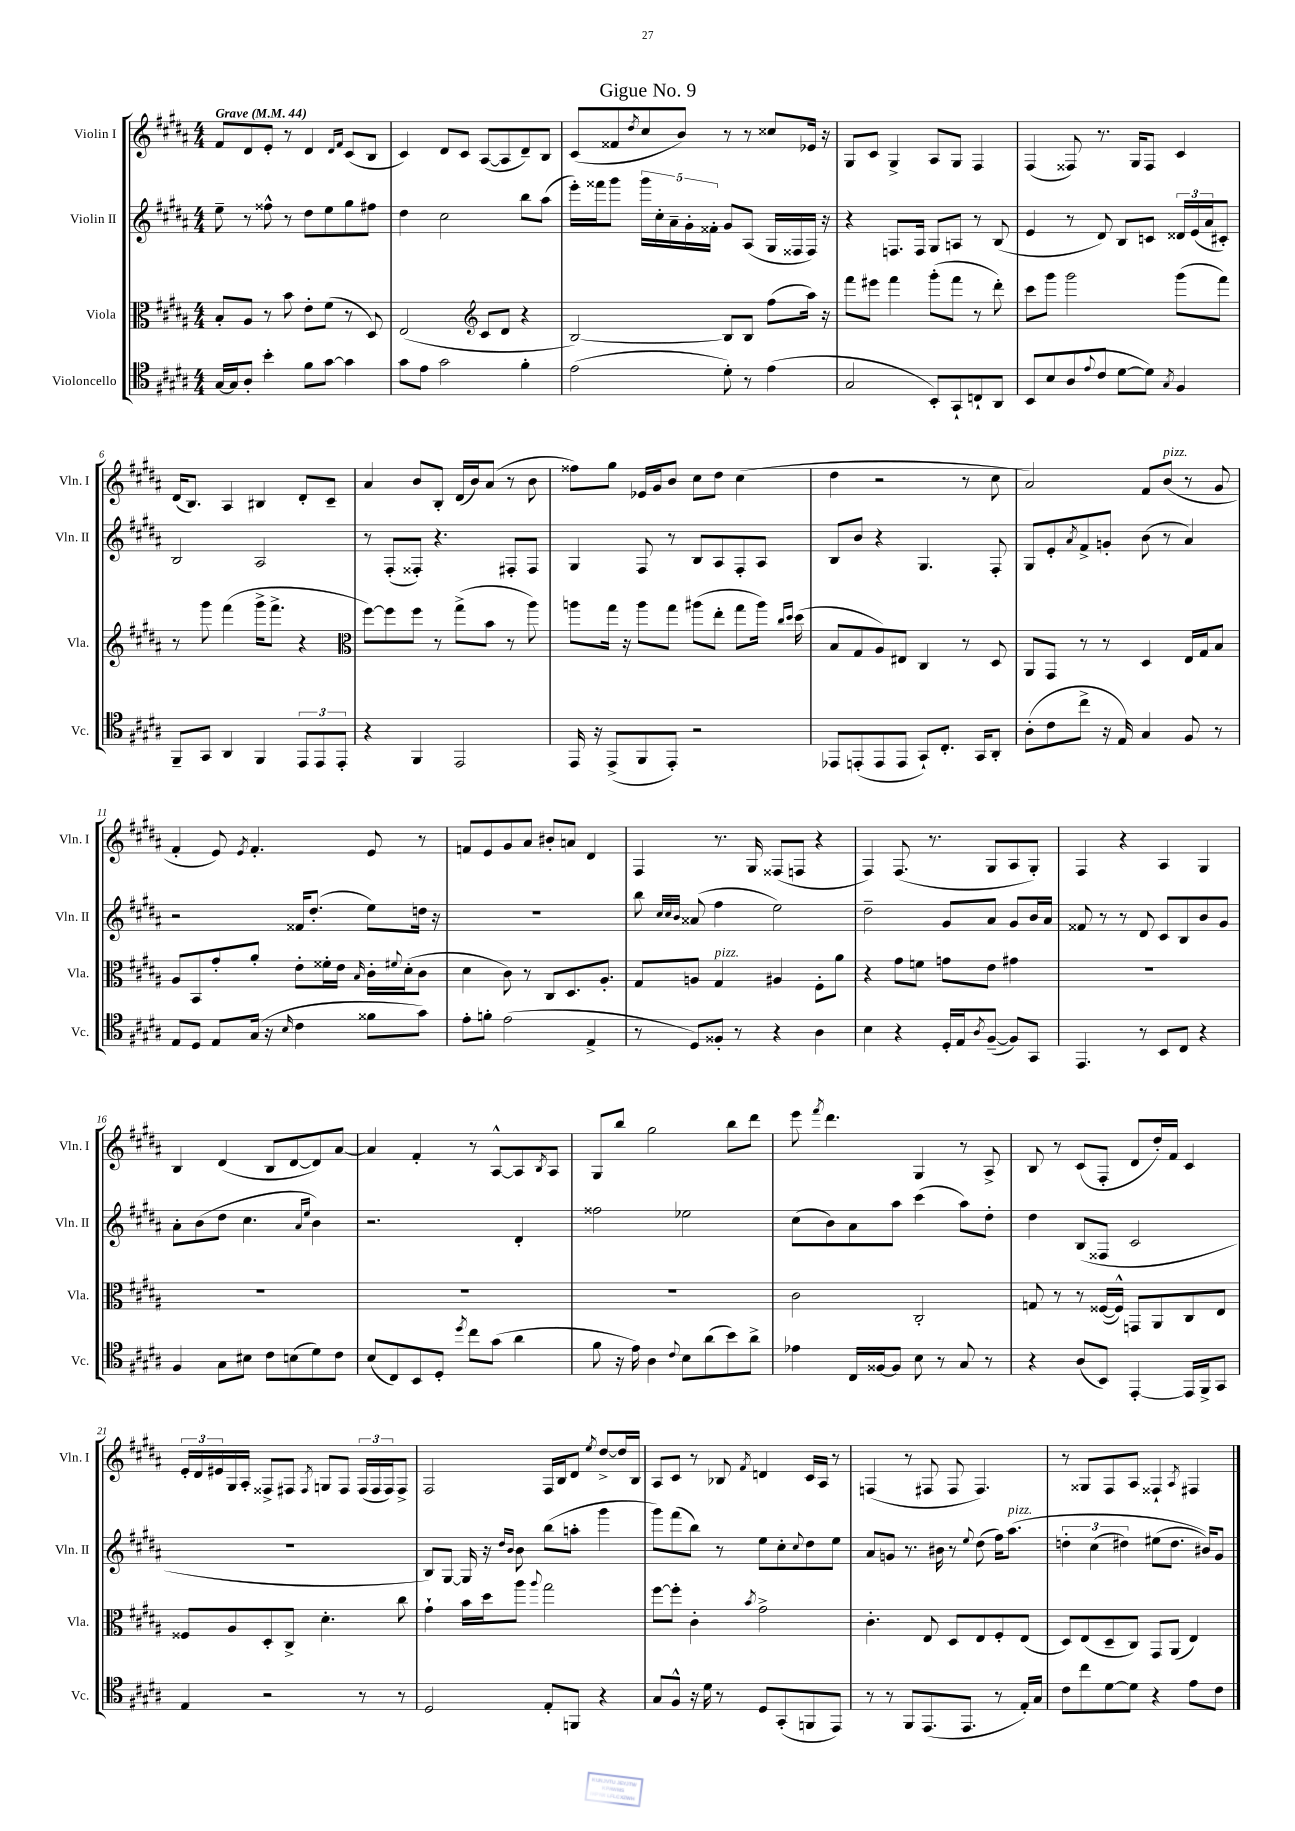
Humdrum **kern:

**kern	**kern	**kern	**kern
*staff4	*staff3	*staff2	*staff1
*clefC4	*clefC3	*clefG2	*clefG2
*k[f#c#g#d#a#]	*k[f#c#g#d#a#]	*k[f#c#g#d#a#]	*k[f#c#g#d#a#]
*M4/4	*M4/4	*M4/4	*M4/4
*MM44	*MM44	*MM44	*MM44
[16G#	8B'	8ee~	8f#
16G#]	.	.	.
8A#'	8A#	8r	8d#
4b'	8r	8ff##^^	8e'
.	8b	8r	8r
8f#	8e'	8dd#	4d#
[8g#	(8f#	8ee	.
.	.	.	16qqd#
.	.	.	16qqf#
4g#]	8r	8gg#	(8c#
.	8D#)	8ff#	8B
=	=	=	=
8g#	(2E	4dd#	4c#)
8e	.	.	.
2g#	.	2cc#	8d#
.	.	.	8c#
*	*clefG2	*	*
.	8c#	.	([8A#
.	8d#	.	8A#]
4f#'	4r	8bb	8d#~)
.	.	(8aa#	8B
=	=	=	=
(2e	[2B)	16eee')	(8c#
.	.	16fff##	.
.	.	8ggg#	8f##
.	.	.	8qdd#
.	.	20ggg#	8cc#
.	.	20cc#'	.
.	.	20a#~	.
.	.	.	8b)
.	.	20g#'	.
.	.	20f##'	.
8d#')	8B]	8g#	8r
8r	8B	(8A#	8r
(4e	(8ff#	16G#	8cc##
.	.	16F##	.
.	16aa#)	16F##)	16e-
.	16r	16r	16r
=	=	=	=
2G#	8fff#	4r	8G#
.	8eee#	.	8c#
.	4fff#	8.F	4G#^
.	.	16F	.
8BB')	(8ggg#'	8G#	8A#
8GG#`	8fff#	8A	8G#
8C`	8r	8r	4F#
8AA#	8ddd#')	(8B	.
=	=	=	=
8BB	8ccc#	4e	(4F#
8B	8ggg#	.	.
(8A#	2ggg#	8r	8F##)
8qqe	.	.	.
8c#	.	8d#)	8.r
[8d#	.	8B	.
.	.	.	16G#
8d#])	.	8c	8F##
8qG#	.	.	.
4F#	(8ggg#	24d##	4c#
.	.	(24e	.
.	.	24a#	.
.	8fff#)	8c#')	.
=	=	=	=
8FF#~	8r	2B	(16d#
.	.	.	8.B)
8GG#	8ggg#	.	.
4AA#	(4fff#	.	4A#
4FF#	16ggg#^	2A#	4B#
.	8.fff#^	.	.
12EE	4r	.	8d#'
12EE	.	.	.
.	.	.	8c#~
12EE'	.	.	.
=	=	=	=
*	*clefC3	*	*
4r	[8ff#)	8r	4a#
.	8ff#]	(8F#'	.
4FF#	8ff#	8F##')	8b
.	8r	4.r	8B'
2EE	(8gg#^	.	(16d#
.	.	.	16b)
.	8b	.	(8a#
.	8r	8F#'	8r
.	8aa#)	8F#	8b
=	=	=	=
16EE	8aa	4G#	8ff##)
16r	.	.	.
(8EE^	16gg#	.	8gg#
.	16r	.	.
8FF#	8aa	8F#	16e-
.	.	.	16g#
8EE')	8gg#	8r	8b
2r	(8aa#	8B	8cc#
.	8ee'	8A#	8dd#
.	8gg#	8F#'	(4cc#
.	16aa#)	8A#	.
.	16qqcc#	.	.
.	16qqdd#	.	.
.	(16dd#	.	.
=	=	=	=
8EE-	8B	8B	4dd#
(8EE'	8G#	8b	.
8EE	8A#)	4r	2r
8EE	8E#	.	.
8GG#`)	4C#	4.G#	.
8.C#'	.	.	.
.	8r	.	8r
16GG#	.	.	.
8AA#'	8D#	8F#'	8cc#
=	=	=	=
(8A#'	8AA#	8G#	2a#)
8c#	8GG#	8e'	.
.	.	8qa#	.
8cc#^	8r	8f#^	.
16r	8r	8g'	.
16E)	.	.	.
4G#	4D#	(8b	8f#
.	.	8r	(8b
8F#	16E	4a#)	8r
.	16G#	.	.
8r	8B	.	8g#
=	=	=	=
8E	8A#	2r	4f#'
8D#	8BB	.	.
8E	8g#'	.	8e)
.	.	.	8qe
(16G#	8a#'	.	4.f#'
16r	.	.	.
16qqB	.	.	.
4c#	8e'	16f##	.
.	.	(8.dd#'	.
.	16f##'	.	.
.	16e	.	.
.	16qqB	.	.
8f##	16c#'	8ee)	8e
.	8qqf#	.	.
.	(16d#'	.	.
8g#)	8c#	16dd	8r
.	.	16r	.
=	=	=	=
8e'	4d#	1r	8f
8f'	.	.	8e
(2e	8c#)	.	8g#
.	8r	.	8a#
.	8C#	.	8b#'
.	8.D#	.	8a
4E^	.	.	4d#
.	8.A#'	.	.
=	=	=	=
8r	8G#	8bb	4F#
.	.	32qqcc#	.
.	.	32qqcc#	.
.	.	32qqb	.
8D#)	8A	(8a##	.
8F##'	4G#	4ff#	8.r
8r	.	.	.
.	.	.	16G#
4r	4A#	2ee)	(8F##
.	.	.	8F
4A#	8F#'	.	4r
.	8a#	.	.
=	=	=	=
4B	4r	2dd#~	4F#)
4r	8g#	.	(8.F#
.	8f	.	.
.	.	.	8.r
16D#'	8g	8g#	.
16E	.	.	.
8qA#	.	.	.
([8F#~	8e	8a#	8G#
8F#])	4g#	8g#	8A#
8GG#	.	16b	8G#')
.	.	16a#	.
=	=	=	=
4.EE	1r	8f##	4F#
.	.	8r	.
.	.	8r	4r
8r	.	8d#	.
8BB	.	8c#	4A#
8C#	.	8B	.
4r	.	8b	4G#
.	.	8g#	.
=	=	=	=
4F#	1r	8a#'	4B
.	.	(8b	.
8G#	.	8dd#	(4d#
8B#	.	4.cc#	.
8c#	.	.	8B
(8B	.	.	[8d#
.	.	16qqa#	.
.	.	16qqee	.
8d#)	.	4b)	8d#])
8c#	.	.	[8a#
=	=	=	=
(8B	1r	2.r	4a#]
8C#)	.	.	.
8BB	.	.	4f#'
8D#'	.	.	.
8qdd#	.	.	.
8cc#	.	.	8r
(8g#	.	.	[8A#^^
4a#	.	4d#'	8A#]
.	.	.	8qB
.	.	.	8A#
=	=	=	=
8f#	1r	2ff##	8G#
16r	.	.	8bb
16e)	.	.	.
4A#	.	.	2gg#
8qqc#	.	.	.
8B	.	2ee-	.
(8a#	.	.	.
8b)	.	.	8bb
8a#^	.	.	8ddd#
=	=	=	=
4e-	2c#	(8cc#	8eee
.	.	.	8qfff#
.	.	8b)	4.ddd#
16C#	.	8a#	.
[16F##	.	.	.
8F##]	.	8aa#	.
8B	2C#'	(4ccc#	4G#
8r	.	.	.
8G#	.	8aa#)	8r
8r	.	8dd#'	8A#^
=	=	=	=
4r	8G	4dd#	8B
.	8r	.	8r
(8A#	8r	(8B	(8c#
8BB)	([16F##	8F##	8F#'
.	16F##^^])	.	.
[4EE'	8GG	2c#	8d#
.	8AA#	.	16dd#')
.	.	.	16f#
16EE]	8C#	.	4c#
16FF#^	.	.	.
8GG#	8E	.	.
=	=	=	=
4E	8F##	1r	24e'
.	.	.	24d#
.	.	.	24e#
.	8A#	.	16G#
.	.	.	16A#'
2r	8D#'	.	8F##^
.	8C#^	.	8F#
.	.	.	8qF#
.	4.d#'	.	8G
.	.	.	8F#
8r	.	.	(24F#
.	.	.	24F#
.	.	.	24F#)
8r	8cc#	.	8F#^
=	=	=	=
2D#	4g#`	8B)	2F#
.	.	[8G#	.
.	16b	16G#]	.
.	16dd#	16r	.
.	.	16qqdd#	.
.	.	16qqb	.
.	8aa#	8b	.
.	8qqaa#	.	.
8E'	2gg#	(8bb	16F#
.	.	.	16B
8FF	.	8aa'	8d#
.	.	.	8qee
4r	.	4ggg#	[8dd#^
.	.	.	16dd#]
.	.	.	16B
=	=	=	=
8G#	[8ff#	8ggg#)	8A#
8F#^^	8ff#']	(8fff#	8c#
16r	4c#'	8bb)	8r
16d#	.	.	.
8r	.	8r	8B-
.	8qb	.	8qf#
8D#	2g#^	8ee	4d
(8GG#'	.	8cc#'	.
.	.	8qqcc#	.
8FF	.	8dd#	16c#
.	.	.	16A#
8EE)	.	8ee	8r
=	=	=	=
8r	4.c#'	8a#	(4F
8r	.	8g	.
8FF#	.	8.r	8r
(8.EE	8E	.	8F#
.	.	16b#	.
.	8D#	8r	8F#
8.EE	.	.	.
.	.	8qqee	.
.	8E	(8dd#	4.F#)
8r	8F#'	16ff#)	.
.	.	&(8.aa#	.
16E')	(8E	.	.
16G#	.	.	.
=	=	=	=
8c#	8D#)	6dd'	8r
8cc#	(8E	.	8G##
.	.	(6cc#	.
[8d#	8D#~	.	8F#
.	.	6dd#)	.
8d#]	8C#)	.	8A#
4r	8GG#	(8ee#	4F##`
.	(8AA#	8.dd#	.
.	.	.	8qA#
8e	4E)	.	4F#
.	.	16b#)&)	.
8c#	.	8g#	.
==	==	==	==
*-	*-	*-	*-
